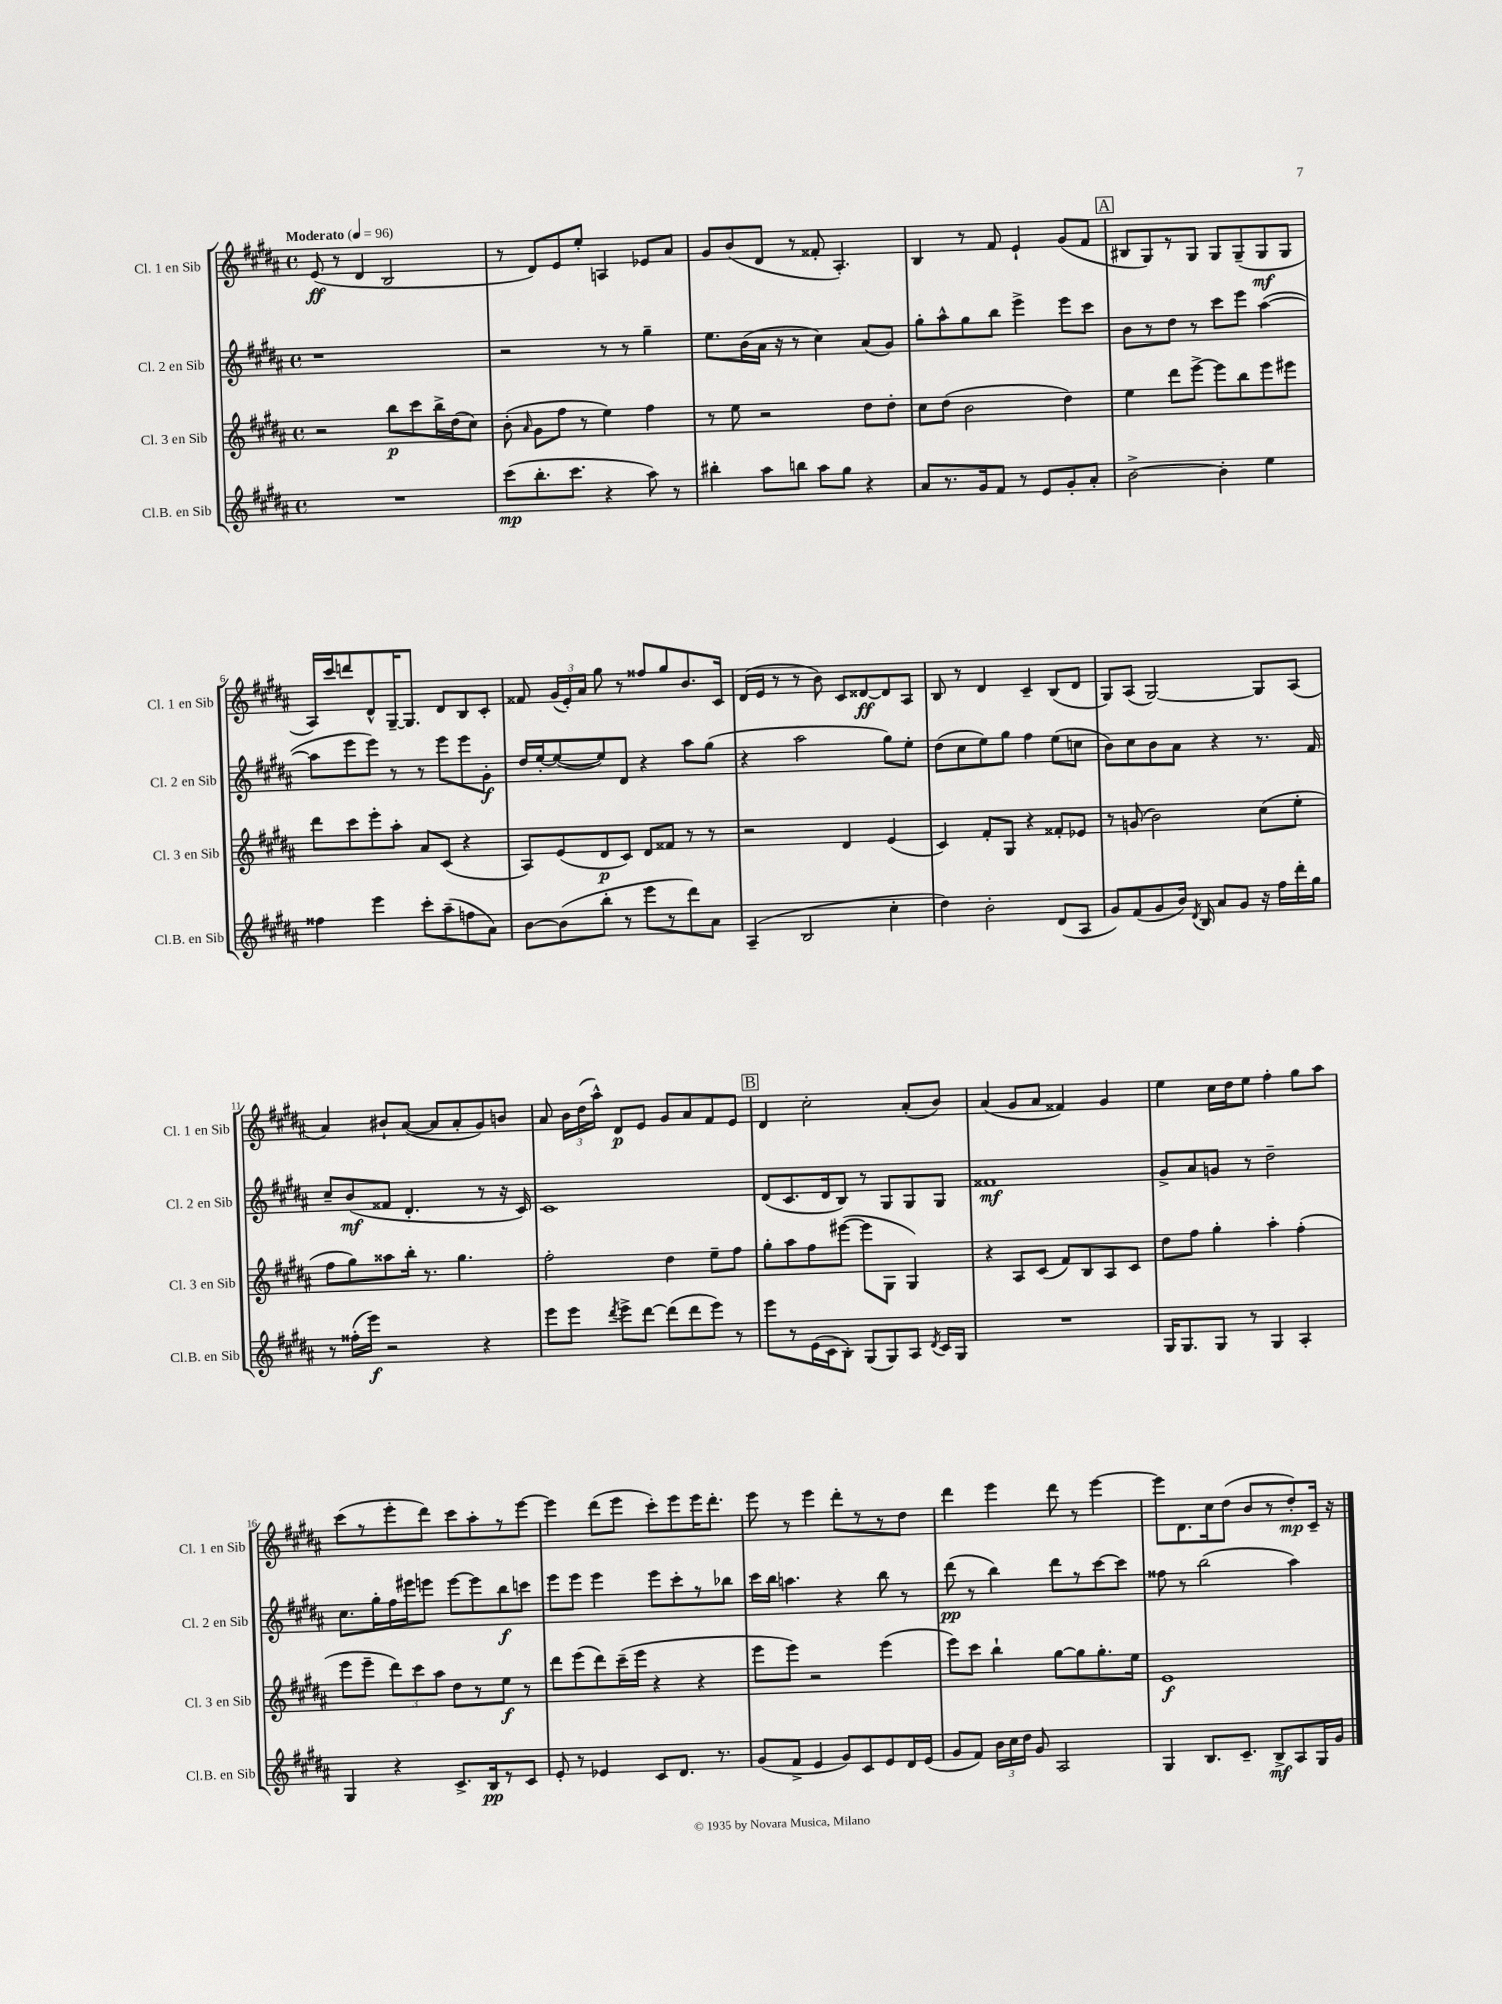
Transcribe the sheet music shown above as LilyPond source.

<<
\new StaffGroup <<
\new Staff = "s0" \with { instrumentName = "Cl. 1 en Sib" shortInstrumentName = "Cl. 1 en Sib" } {
    \clef treble \key b \major \defaultTimeSignature \time 4/4 \tempo "Moderato" 4 = 96
    \autoBeamOff e'8\ff( r8 dis'4 b2 |
    r8 dis'8[) e'8 e''8]-. a4 ees'8[ ais'8] |
    gis'8[ b'8( dis'8] r8 fisis'8-. ais4.-.) |
    b4 r8 fis'8 e'4-! gis'8[( fis'8] |
    \mark \markup { \box "A" } bis8[ gis8) r8 gis8] gis8[ gis8--( gis8\mf gis8] |
    ais16[) cis'''16 d'''8 dis'8-^ gis16~-- gis8.] dis'8[ b8 cis'8]-. |
    fisis'8 \tuplet 3/2 { gis'16[( e'16-.) ais'16] } gis''8 r8 fisis''8[ gis''8 b'8. cis'16] |
    dis'16[( e'16] r8 r8 b'8) cis'8[ disis'8~\ff disis'8 ais8] |
    b8 r8 dis'4 cis'4-- b8[( dis'8] |
    gis8[) ais8]( gis2~) gis8[ ais8]( |
    ais'4) bis'8[-! ais'8]~( ais'8[ ais'8-. gis'8) b'8] |
    ais'8 \tuplet 3/2 { b'16[ dis''16( ais''16]-^) } dis'8[\p e'8] gis'8[ ais'8 fis'8 e'8] |
    \mark \markup { \box "B" } dis'4 cis''2-. ais'8[-.( b'8]) |
    ais'4( gis'8[ ais'8] fisis'4) gis'4 |
    e''4 cis''16[ dis''16 e''8] fis''4-. gis''8[ ais''8] |
    cis'''8[( r8 e'''8-. dis'''8]) cis'''8[ ais''8-. r8 e'''8]~ |
    e'''4 dis'''8[( e'''8] cis'''8[-.) e'''8 e'''16 dis'''8.]-. |
    e'''8 r8 e'''4 dis'''8[-. r8 r8 dis''8] |
    dis'''4 e'''4 dis'''8 r8 e'''4~ |
    e'''8[ dis'8. cis''16 dis''8]( b'8[ r8 dis''8-.\mp) cis'16]-- r16 \bar "|." |
}
\new Staff = "s1" \with { instrumentName = "Cl. 2 en Sib" shortInstrumentName = "Cl. 2 en Sib" } {
    \clef treble \key b \major \defaultTimeSignature \time 4/4
    \autoBeamOff r1 |
    r2 r8 r8 gis''4-- |
    e''8.[ b'16( ais'16] r16 r8 cis''4) ais'8[( gis'8]) |
    gis''8[-. ais''8-^ gis''8 b''8] e'''4-> e'''8[ cis'''8] |
    \mark \markup { \box "A" } b'8[ r8 dis''8] r8 cis'''8[ e'''8] ais''4~( |
    ais''8[ e'''8 e'''8]) r8 r8 e'''8[ e'''8 gis'8]-.\f |
    dis''16[ e''16~-. e''8~( e''8) dis'8] r4 ais''8[ gis''8]( |
    r4 ais''2 gis''8[) e''8]-. |
    dis''8[( cis''8 e''8) gis''8] fis''4 e''8[( c''8] |
    b'8[) cis''8 b'8 ais'8] r4 r8. fis'16 |
    cis''8[-- b'8\mf( fisis'8] dis'4.-. r8 r16 cis'16) |
    cis'1 |
    \mark \markup { \box "B" } dis'8[( cis'8. dis'16 b8]) r8 gis8[ gis8 gis8] |
    fisis'1\mf |
    gis'8[-> ais'8 g'8] r8 dis''2-- |
    cis''8.[ gis''16-. fis''16 eis'''16 e'''8] e'''8[~ e'''8 b''8\f c'''8] |
    e'''8[ e'''8] e'''4 e'''8[ cis'''8-. r8 bes''8] |
    cis'''16[ b''16] a''4. r4 b''8 r8 |
    dis'''8\pp( r8 b''4) dis'''8[ r8 cis'''8~ cis'''8] |
    fisis''8 r8 b''2( ais''4) \bar "|." |
}
\new Staff = "s2" \with { instrumentName = "Cl. 3 en Sib" shortInstrumentName = "Cl. 3 en Sib" } {
    \clef treble \key b \major \defaultTimeSignature \time 4/4
    \autoBeamOff r2 b''8[\p cis'''8 b''16-> dis''16( cis''8]) |
    b'8-.( \grace { ais'16 } gis'8[ fis''8] r8 e''4) fis''4 |
    r8 e''8 r2 dis''8[ dis''8]-. |
    cis''8[ dis''8]( b'2 dis''4) |
    \mark \markup { \box "A" } e''4 dis'''8[ e'''8]~-> e'''8[ b''8 e'''8 eis'''8] |
    dis'''8[ cis'''8 e'''8-. ais''8]-. ais'8[ cis'8]( r4 |
    ais8[) e'8( dis'8\p cis'8]) dis'8[ fisis'8] r8 r8 |
    r2 dis'4 e'4( |
    cis'4) fis'8[-. gis8] r4 fisis'8[-. ees'8] |
    r8 g'8( b'2) cis''8[( e''8]-. |
    fis''8[ gis''8) aisis''8 b''16]-. r8. gis''4. |
    fis''2-. dis''4 e''8[-- fis''8] |
    \mark \markup { \box "B" } gis''8[-. ais''8 fis''8 eis'''8]~( eis'''8[ gis8] gis4) |
    r4 ais8[ cis'8]( fis'8[) b8 ais8 cis'8] |
    dis''8[ fis''8] gis''4-. ais''4-. fis''4-.( |
    e'''8[ e'''8]-- \tuplet 3/2 { dis'''8[) cis'''8 ais''8] } dis''8[ r8 e''8]\f r8 |
    dis'''8[ e'''8( dis'''8) cis'''16--( e'''16] r4 r4 |
    e'''8[ e'''8]) r2 e'''4( |
    e'''8[) cis'''8] b''4-! gis''8[~ gis''8 gis''8.-. e''16] |
    e'1\f \bar "|." |
}
\new Staff = "s3" \with { instrumentName = "Cl.B. en Sib" shortInstrumentName = "Cl.B. en Sib" } {
    \clef treble \key b \major \defaultTimeSignature \time 4/4
    \autoBeamOff R1 |
    cis'''8[\mp( b''8.-. cis'''8.] r4 ais''8) r8 |
    bis''4-. ais''8[ b''8] ais''8[ gis''8] r4 |
    ais'8[ r8. gis'16 fis'8] r8 e'8[ gis'8-. ais'8]-. |
    \mark \markup { \box "A" } b'2~-> b'4-. e''4 |
    fisis''4 e'''4 cis'''8[-. ais''8--( f''8 ais'8]) |
    b'8[~ b'8( b''8]-. r8 e'''8[ r8 dis'''8) ais'8] |
    ais4--( b2 cis''4-. |
    dis''4) b'2-. dis'8[( ais8] |
    gis'8[) fis'8( gis'8 b'16]) \acciaccatura { dis'8 } b16 ais'8[ gis'8] r16 fis''16[ dis'''16-. gis''16] |
    r8 fisis''16[-.( e'''16]\f) r2 r4 |
    e'''8[ e'''8] \acciaccatura { dis'''8 } e'''8[-> dis'''8]~ dis'''8[( dis'''8 e'''8]) r8 |
    \mark \markup { \box "B" } e'''8[ r8 e'16( cis'16 b8]-.) gis8[( gis8) ais8] \acciaccatura { dis'8 } cis'16[ gis16] |
    R1 |
    gis16[ gis8. gis8] r8 gis4 ais4-. |
    gis4 r4 cis'8.[-> b16\pp r8 cis'8] |
    e'8-. r8 ees'4 cis'8[ dis'8.] r8. |
    gis'8[( fis'8]-> e'4 gis'8[) cis'8 e'8 dis'16 e'16]( |
    gis'8[ fis'8]) \tuplet 3/2 { b'16[ cis''16 dis''16] } gis'8 ais2 |
    gis4 b8.[ cis'8.]-- b8[->\mf ais8 gis16 gis'16] \bar "|." |
}
>>
>>
